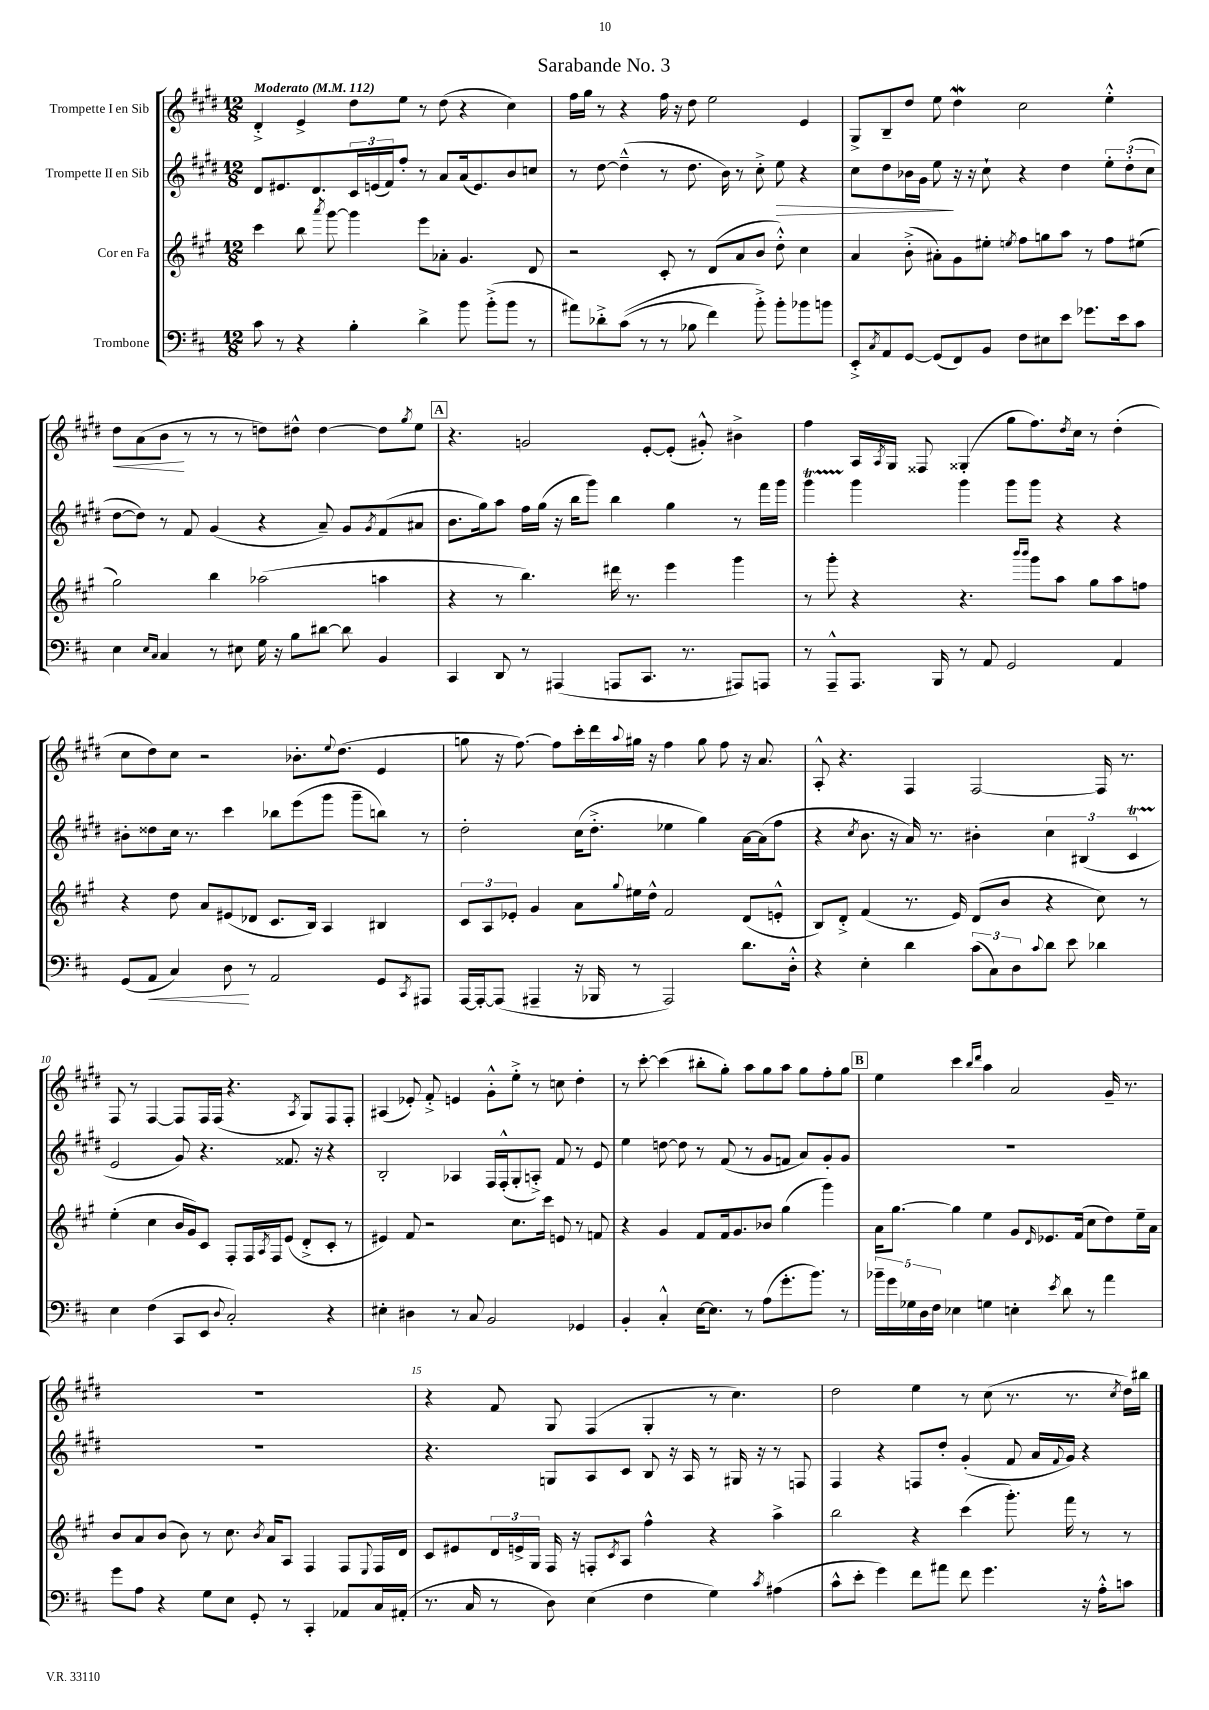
\header { title = "Sarabande No. 3" }
<<
\new StaffGroup <<
\new Staff = "s0" \with { instrumentName = "Trompette I en Sib" } {
    \clef treble \key e \major \numericTimeSignature \time 12/8 \tempo "Moderato" 4 = 112
    dis'4-.-> e'4-> dis''8 e''8 r8 dis''8( r4 cis''4) |
    fis''16 gis''16 r8 r4 fis''16 r16 dis''8 e''2 e'4 |
    gis8-> b8-- dis''8 e''8 dis''4\mordent cis''2 e''4-.-^ |
    dis''8\< a'8( b'8\! r8 r8 r8 d''8) dis''8-^ dis''4~ dis''8 \acciaccatura { gis''8 } e''8 |
    \mark \markup { \box "A" } r4. g'2 e'8~-. e'8-.( gis'8-.-^) bis'4-> |
    fis''4 a16 \acciaccatura { a8 } gis16 fisis8 gisis4-.( gis''8 fis''8.) \acciaccatura { dis''8 } cis''16 r8 dis''4-.( |
    cis''8 dis''8) cis''8 r2 bes'8.-. \appoggiatura { e''8 } dis''8.( e'4 |
    g''8 r16 fis''8.~) fis''8 cis'''16-. dis'''16 \appoggiatura { a''8 } gis''16 r16 fis''4 gis''8 fis''8 r16 a'8. |
    a8-.-^ r4. fis4 fis2~ fis16 r8. |
    fis8 r8 fis4~ fis8 fis16 fis16( r4. \acciaccatura { a8 } gis8) fis8 fis8-. |
    ais4( ees'8-.) fis'8-.-> e'4 gis'8-.-^ e''8-.-> r8 c''8 dis''4-. |
    r8 cis'''8~-. cis'''4( bis''8-. gis''8-.) a''8 gis''8 a''8 gis''8 fis''8-. gis''8 |
    \mark \markup { \box "B" } e''4 cis'''4 \grace { b''16 dis'''16 } a''4 a'2 gis'16-- r8. |
    R1. |
    r4 fis'8 gis8 fis4( gis4-. r8 cis''4.) |
    dis''2 e''4 r8 cis''8( r8. r8. \acciaccatura { cis''8 } dis''16) bis''16 \bar "|." |
}
\new Staff = "s1" \with { instrumentName = "Trompette II en Sib" } {
    \clef treble \key e \major \numericTimeSignature \time 12/8
    dis'8 eis'8. dis'8. \tuplet 3/2 { cis'16 e'16( fis'16) } fis''8-. r8 a'8 a'16( e'8.) b'8 c''8 |
    r8 dis''8~ dis''4---^( r8 dis''8. b'16) r8 cis''8-.-> e''8\> r4 |
    cis''8 dis''8 bes'16 gis'16 e''8\! r16 r16 cis''8-! r4 dis''4 \tuplet 3/2 { e''8-. dis''8-.( cis''8 } |
    dis''8~ dis''8) r8 fis'8 gis'4( r4 a'8--) gis'8 \acciaccatura { gis'8 } fis'8( ais'8 |
    \mark \markup { \box "A" } b'8. gis''16) a''8 fis''16 gis''16( r16 b''16 gis'''8) b''4 gis''4 r8 fis'''16 gis'''16 |
    gis'''4\startTrillSpan gis'''4\stopTrillSpan gis'''4 gis'''8 gis'''8 r4 r4 |
    bis'8-. disis''8 cis''16 r8. cis'''4 bes''8 e'''8( gis'''8 gis'''8-- b''8) r8 |
    dis''2-. cis''16( dis''8.-.-> ees''4 gis''4) a'16~ a'16( fis''8 |
    r4 \acciaccatura { cis''8 } b'8. r16 a'16) r8. bis'4-. \tuplet 3/2 { cis''4 bis4( cis'4\startTrillSpan } |
    e'2\stopTrillSpan gis'8) r4. fisis'8. r16 r4 |
    b2-. aes4 fis16 fis16-.-^( gis8-. a8-.->) fis'8 r8 e'8 |
    e''4 d''8~ d''8 r8 fis'8( r8 gis'8 f'8 a'8) gis'8-. gis'8 |
    \mark \markup { \box "B" } R1. |
    R1. |
    r4. g8 a8 cis'8 b8 r16 a16 r8 gis16 r16 r8 f8 |
    fis4 r4 f8 dis''8-. gis'4-.( fis'8 a'16 \appoggiatura { fis'8 } gis'16) r4 \bar "|." |
}
\new Staff = "s2" \with { instrumentName = "Cor en Fa" } {
    \clef treble \key a \major \numericTimeSignature \time 12/8
    cis'''4 b''8 \acciaccatura { a'''8 } gis'''8~ gis'''4 e'''8 aes'8-. gis'4. d'8 |
    r2 cis'8-. r8 d'8( a'8 b'8 d''8-.-^) cis''4 |
    a'4 b'8-.->( ais'8-.) gis'8 eis''8-. \acciaccatura { e''8 } fis''8 g''8 a''8 r8 fis''8 eis''8( |
    gis''2) b''4 aes''2( a''4 |
    \mark \markup { \box "A" } r4 r8 b''4.) dis'''16 r8. e'''4 gis'''4 |
    r8 gis'''8-. r4 r4. \grace { b'''16 b'''16 } gis'''8 a''8 gis''8 a''8 f''8 |
    r4 d''8 a'8 eis'8( des'8 cis'8. b16) a4 bis4 |
    \tuplet 3/2 { cis'8 a8 ees'8-. } gis'4 a'8 \appoggiatura { gis''8 } eis''16 d''16-^ fis'2 d'8( e'8-.-^ |
    b8) d'8-.-> fis'4( r8. e'16) d'8( b'8 r4 cis''8) r8 |
    e''4-.( cis''4 b'16 gis'16) cis'8 fis8-. fis16 \acciaccatura { a8 } fis16 e'8( d'8-.-> cis'8-. r8 |
    eis'4) fis'8 r2 cis''8. cis'''16 e'8 r8 f'8 |
    r4 gis'4 fis'8 fis'16 gis'8. bes'8 gis''4( gis'''4) |
    \mark \markup { \box "B" } a'16 gis''8.~ gis''4 e''4 gis'8 \grace { d'16 } ees'8. fis'16( cis''8 d''8) e''16-- a'16 |
    b'8 a'8 b'8( b'8) r8 cis''8. \acciaccatura { b'8 } a'16 a8 fis4 fis8 \appoggiatura { e8 } fis16 d'16 |
    cis'8 eis'8 \tuplet 3/2 { d'16 e'16-> gis16 } fis16 r16 f8-. \acciaccatura { cis'8 } a8 fis''4-^ r4 a''4-> |
    b''2 r4 cis'''4( gis'''8.-.) fis'''16 r8 r8 \bar "|." |
}
\new Staff = "s3" \with { instrumentName = "Trombone" } {
    \clef bass \key d \major \numericTimeSignature \time 12/8
    cis'8 r8 r4 b4-. d'4-> b'8 b'8-.->( b'8 r8 |
    ais'8) des'8-.-> cis'8(\( r8 r8 bes8 fis'4) b'8-.->\) b'8-. bes'8 b'8 |
    e,8-.-> \acciaccatura { cis8 } a,8 g,8~ g,8( fis,8) b,8 fis8 eis8 e'8 ges'8. e'16 cis'8 |
    e4 \grace { e16 cis16 } cis4 r8 eis8 g16 r16 b8 dis'8~ dis'8 b,4 |
    \mark \markup { \box "A" } cis,4 d,8 r8 ais,,4( a,,8 cis,8. r8. ais,,8) a,,8 |
    r8 a,,8---^ a,,8. b,,16 r8 a,8 g,2 a,4 |
    g,8( a,8\< cis4) d8\! r8 a,2 g,8 \acciaccatura { cis,8 } ais,,8 |
    a,,16~ a,,16~-. a,,8( ais,,4-- r16 bes,,16 r8 ais,,2) d'8. d16-.-^ |
    r4 e4-. d'4 \tuplet 3/2 { cis'8( cis8) d8 } \appoggiatura { cis'8 } d'8 e'8 des'4 |
    e4 fis4( cis,8 e,8 \appoggiatura { d8 } cis2-.) r4 |
    eis4-. dis4 r8 cis8 b,2 ges,4 |
    b,4-. cis4-.-^ e16~ e8. r8 a8( g'8.-. b'8.) r8 |
    \mark \markup { \box "B" } \tuplet 5/4 { bes'16-- g'16 ges16 d16 fis16 } ees4 g4 e4-. \acciaccatura { e'8 } d'8 r8 a'4 |
    g'8 a8 r4 g8 e8 g,8-. r8 cis,4-. aes,8 cis16 ais,16-.( |
    r8. cis16 r8 d8) e4( fis4 g4) \acciaccatura { cis'8 } ais4( |
    cis'8-^ e'8-. g'4) fis'8 ais'8 fis'8 g'4. r16 a16-.-^ c'8 \bar "|." |
}
>>
>>
\layout { \context { \Score \override BarNumber.break-visibility = ##(#f #t #t) barNumberVisibility = #(every-nth-bar-number-visible 5) } }
